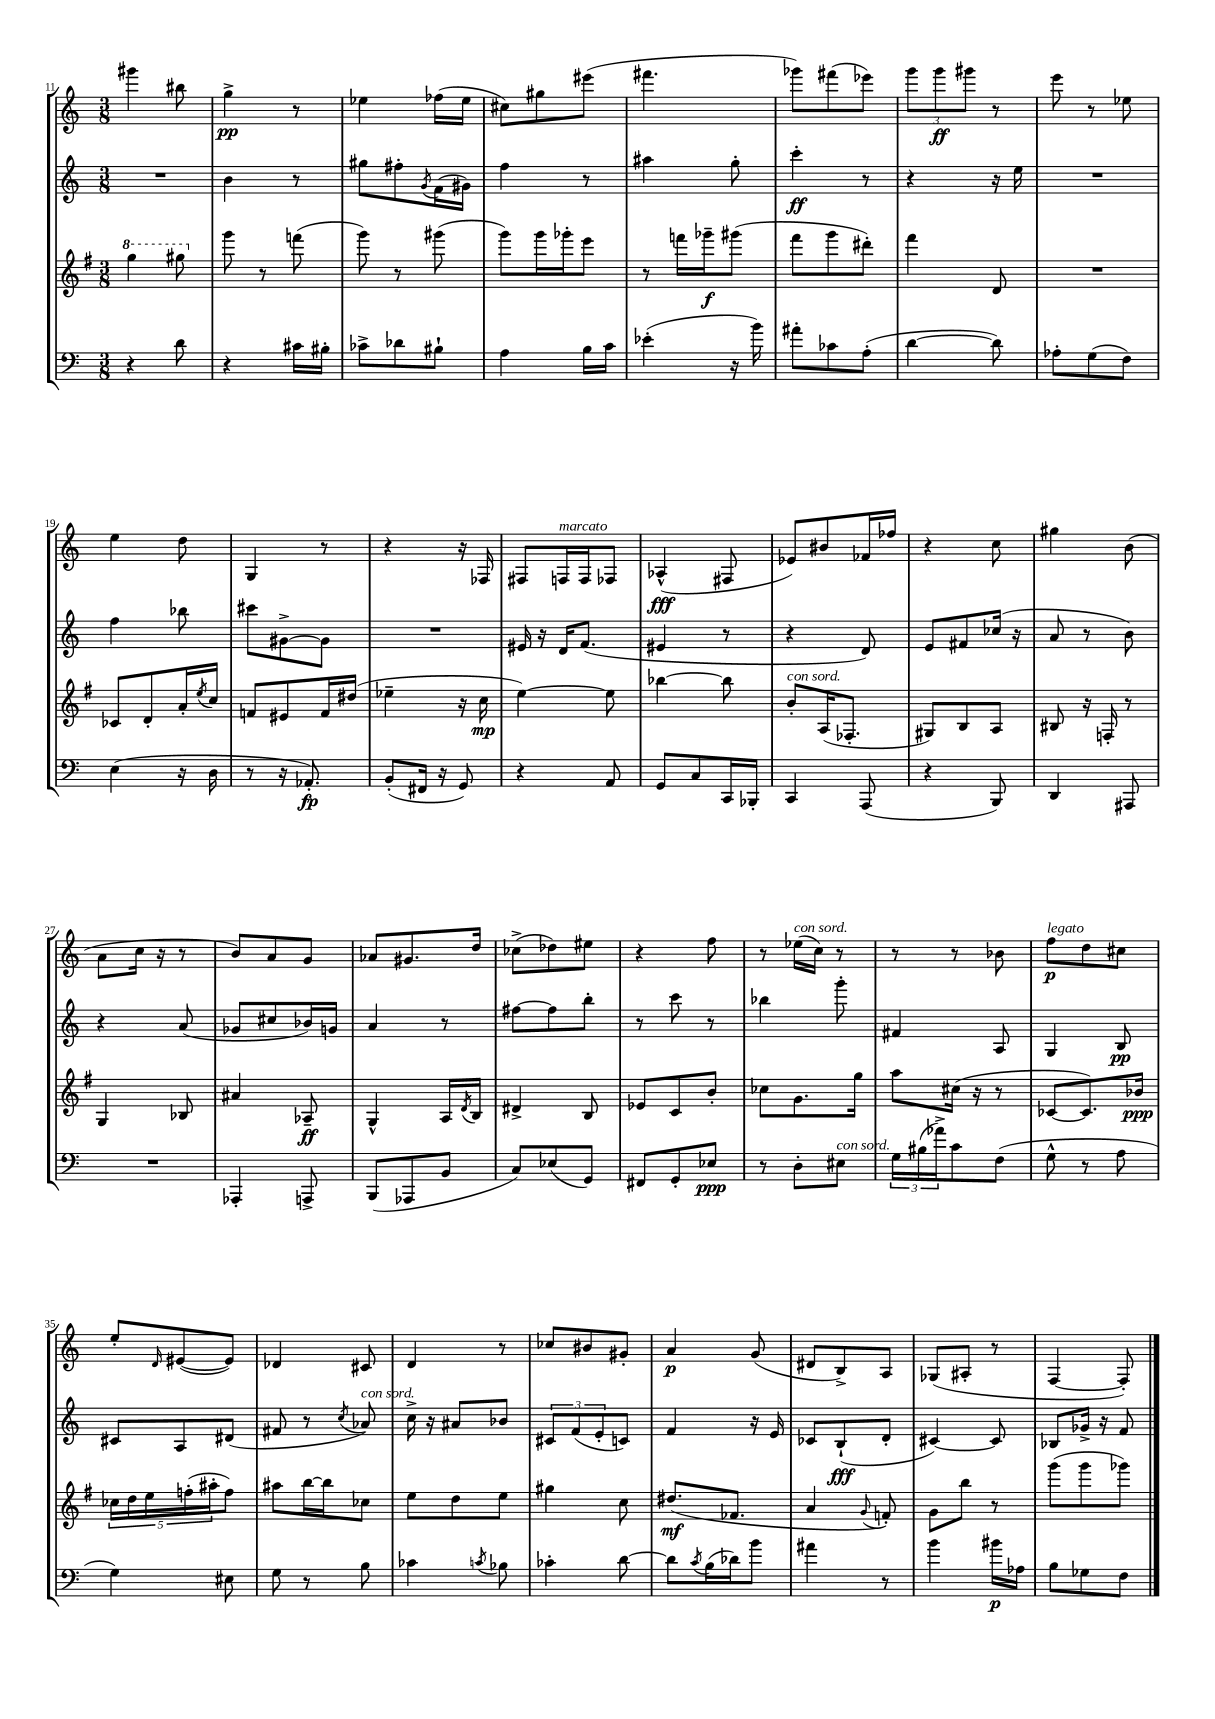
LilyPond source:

<<
\new StaffGroup <<
\new Staff = "s0" {
    \clef treble \key c \major \numericTimeSignature \time 3/8
    gis'''4 bis''8 |
    g''4->\pp r8 |
    ees''4 fes''16( ees''16 |
    cis''8) gis''8 eis'''8( |
    fis'''4. |
    ges'''8) fis'''8( ees'''8) |
    \tuplet 3/2 { g'''8 g'''8\ff gis'''8 } r8 |
    e'''8 r8 ees''8 |
    e''4 d''8 |
    g4 r8 |
    r4 r16 fes16 |
    fis8 f16^\markup { \italic "marcato" } f16 fes8 |
    aes4-^\fff( fis8 |
    ees'8) bis'8 fes'16 fes''16 |
    r4 c''8 |
    gis''4 b'8( |
    a'8 c''16 r16 r8 |
    b'8) a'8 g'8 |
    aes'8 gis'8. d''16 |
    ces''8->( des''8) eis''8 |
    r4 f''8 |
    r8 ees''16^\markup { \italic "con sord." }( c''16) r8 |
    r8 r8 bes'8 |
    f''8\p^\markup { \italic "legato" } d''8 cis''8 |
    e''8-. \grace { d'16 } eis'8~( eis'8) |
    des'4 cis'8 |
    d'4 r8 |
    ces''8 bis'8 gis'8-. |
    a'4\p g'8( |
    dis'8 b8->) a8 |
    ges8( ais8-. r8 |
    f4~ f8-.) \bar "|." |
}
\new Staff = "s1" {
    \clef treble \key c \major \numericTimeSignature \time 3/8
    R4. |
    b'4 r8 |
    gis''8 fis''8-. \acciaccatura { g'8 } f'16( gis'16) |
    f''4 r8 |
    ais''4 g''8-. |
    c'''4-.\ff r8 |
    r4 r16 e''16 |
    R4. |
    f''4 bes''8 |
    cis'''8 gis'8~-> gis'8 |
    R4. |
    eis'16 r16 d'16 f'8.( |
    eis'4 r8 |
    r4 d'8) |
    e'8 fis'8 ces''16( r16 |
    a'8 r8 b'8) |
    r4 a'8( |
    ges'8 cis''8 bes'16) g'16 |
    a'4 r8 |
    fis''8~ fis''8 b''8-. |
    r8 c'''8 r8 |
    bes''4 g'''8-. |
    fis'4 a8 |
    g4 b8\pp |
    cis'8 a8 dis'8( |
    fis'8 r8 \acciaccatura { c''8 } aes'8^\markup { \italic "con sord." }) |
    c''16-> r16 ais'8 bes'8 |
    \tuplet 3/2 { cis'8 f'8( e'8-. } c'8) |
    f'4 r16 e'16 |
    ces'8 b8-!\fff( d'8-. |
    cis'4~) cis'8 |
    bes8 ges'16-> r16 f'8 \bar "|." |
}
\new Staff = "s2" {
    \clef treble \key g \major \numericTimeSignature \time 3/8
    \ottava #1 g'''4 gis'''8 \ottava #0 |
    g'''8 r8 f'''8( |
    g'''8) r8 gis'''8( |
    g'''8) g'''16 ges'''16-. e'''8 |
    r8 f'''16 ges'''16--\f gis'''8( |
    fis'''8 g'''8 dis'''8-.) |
    fis'''4 d'8 |
    R4. |
    ces'8 d'8-. a'16-. \acciaccatura { e''8 } c''16 |
    f'8 eis'8 f'16 dis''16( |
    ees''4-- r16 c''16\mp |
    e''4~) e''8 |
    bes''4~ bes''8 |
    b'8-.^\markup { \italic "con sord." } a16( fes8.-. |
    gis8) b8 a8 |
    bis8 r16 f16-. r8 |
    g4 bes8 |
    ais'4 aes8--\ff |
    g4-^ a16 \acciaccatura { d'8 } b16 |
    dis'4-> b8 |
    ees'8 c'8 b'8-. |
    ces''8 g'8. g''16 |
    a''8 cis''16( r16 r8 |
    ces'8~ ces'8.) bes'16\ppp |
    \tuplet 5/4 { ces''16 d''16 e''16 f''16-.( ais''16-. } f''8) |
    ais''8 b''16~ b''16 ces''8 |
    e''8 d''8 e''8 |
    gis''4 c''8 |
    dis''8.\mf( fes'8. |
    a'4 \appoggiatura { g'8 } f'8-.) |
    g'8 b''8 r8 |
    g'''8( g'''8 ges'''8) \bar "|." |
}
\new Staff = "s3" {
    \clef bass \key c \major \numericTimeSignature \time 3/8
    r4 d'8 |
    r4 cis'16 bis16-. |
    ces'8-> des'8 bis8-! |
    a4 b16 c'16 |
    ees'4-.( r16 b'16) |
    ais'8-. ces'8 a8-.( |
    d'4~ d'8) |
    aes8-. g8( f8) |
    e4( r16 d16 |
    r8 r16 aes,8.-.\fp) |
    b,8-.( fis,16 r16 g,8) |
    r4 a,8 |
    g,8 c8 c,16 bes,,16-. |
    c,4 a,,8( |
    r4 b,,8) |
    d,4 ais,,8 |
    R4. |
    aes,,4-. a,,8-> |
    b,,8( aes,,8 b,8 |
    c8) ees8( g,8) |
    fis,8 g,8-. ees8\ppp |
    r8 d8-. eis8^\markup { \italic "con sord." } |
    \tuplet 3/2 { g16 bis16( aes'16->) } c'8 f8( |
    g8-^ r8 a8 |
    g4) eis8 |
    g8 r8 b8 |
    ces'4 \acciaccatura { c'8 } bes8 |
    ces'4-. d'8~ |
    d'8 \acciaccatura { c'8 } b16( des'16) b'8 |
    ais'4 r8 |
    b'4 bis'16\p aes16 |
    b8 ges8 f8 \bar "|." |
}
>>
>>
\layout { \context { \Score currentBarNumber = #11 } }
